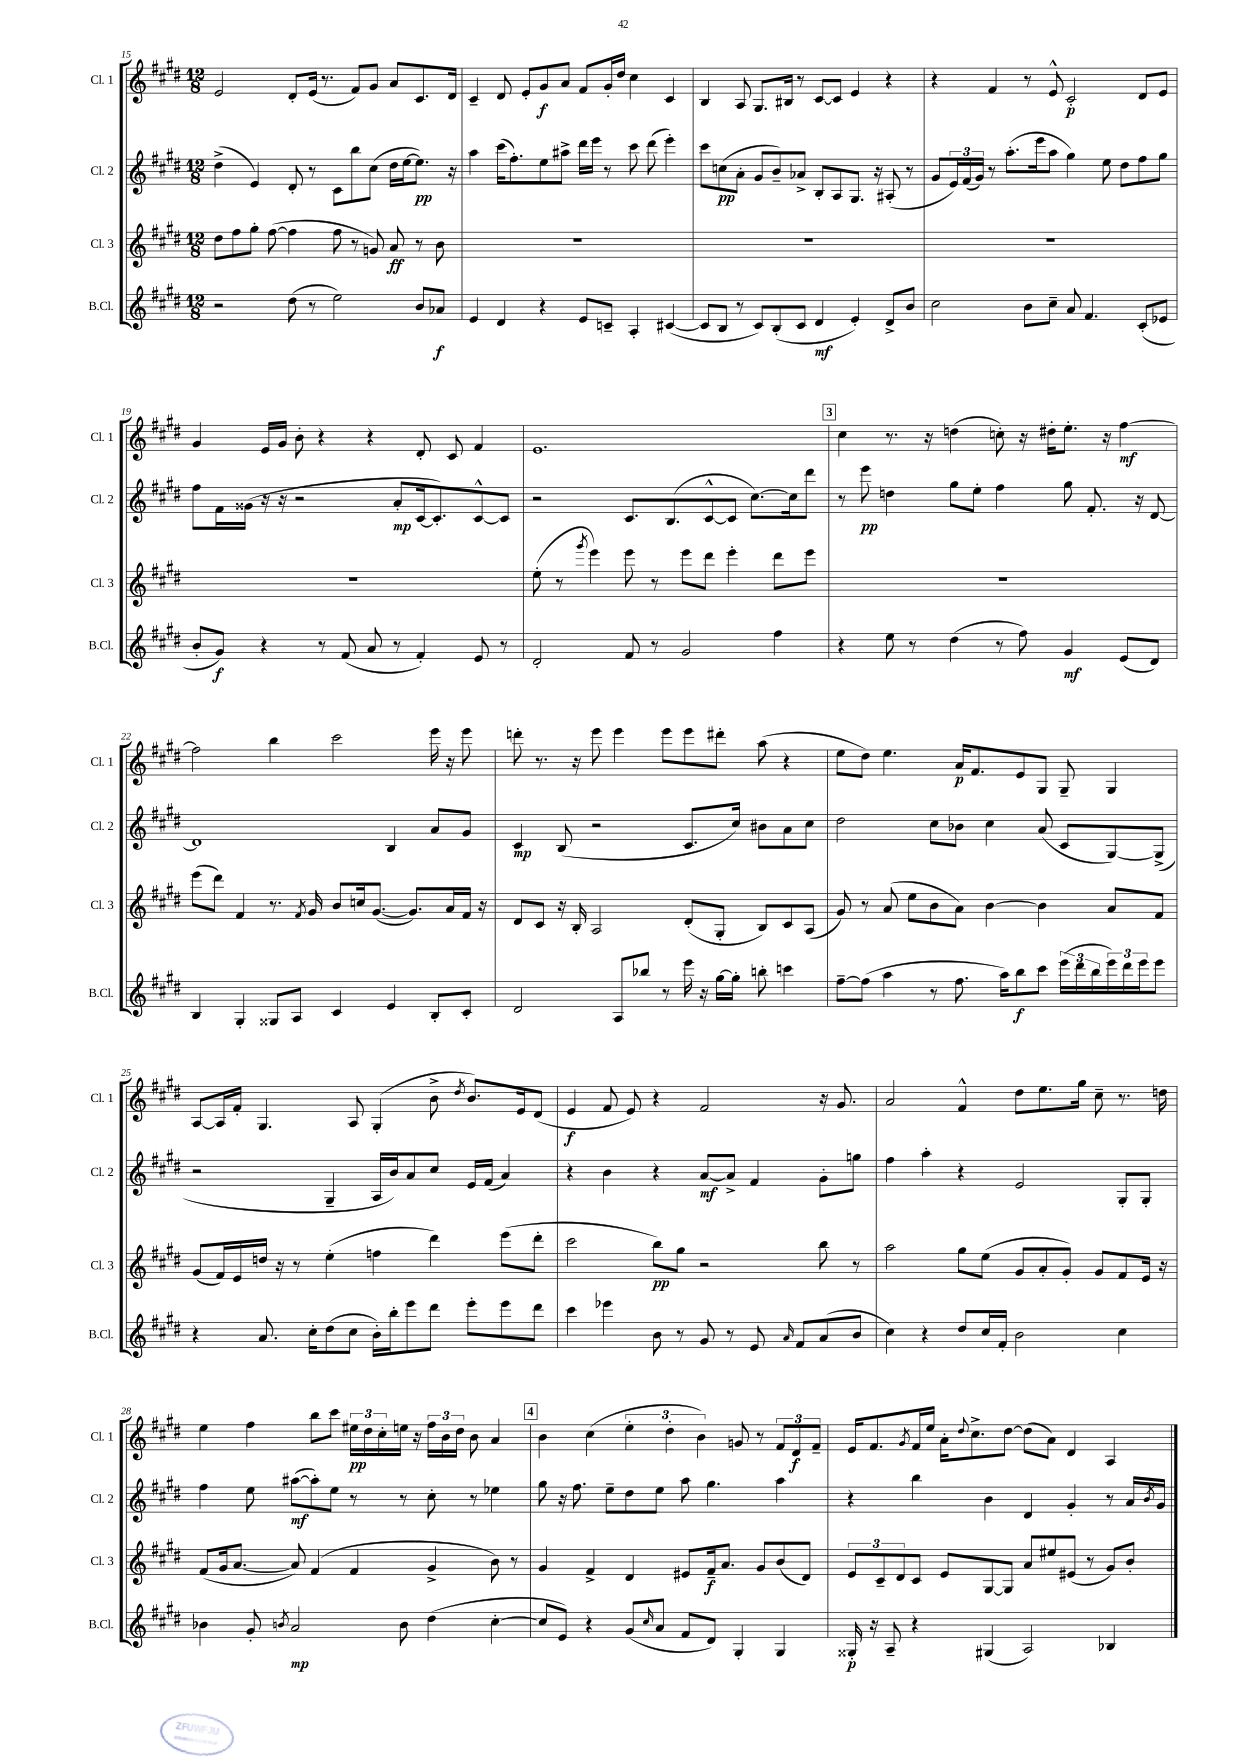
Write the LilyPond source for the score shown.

<<
\new StaffGroup <<
\new Staff = "s0" \with { instrumentName = "Cl. 1" shortInstrumentName = "Cl. 1" } {
    \clef treble \key e \major \numericTimeSignature \time 12/8
    e'2 dis'8-. e'16( r8. fis'8) gis'8 a'8 cis'8. dis'16 |
    cis'4-- dis'8 e'8-. gis'8\f a'8 fis'8 gis'16-. dis''16 cis''4 cis'4 |
    b4 a8 gis8. bis16 r8 cis'8~ cis'8 e'4 r4 |
    r4 fis'4 r8 e'8-^ cis'2-.\p dis'8 e'8 |
    gis'4 e'16 gis'16 b'8-. r4 r4 dis'8-. cis'8 fis'4 |
    e'1. |
    \mark \markup { \box "3" } cis''4 r8. r16 d''4( c''8-.) r16 dis''16-. e''8.-. r16 fis''4~\mf |
    fis''2 b''4 cis'''2 e'''16 r16 e'''8 |
    d'''8-. r8. r16 e'''8 e'''4 e'''8 e'''8 dis'''8-. a''8( r4 |
    e''8 dis''8) e''4. a'16\p fis'8. e'8 gis8 gis8-- gis4 |
    a8~ a16 fis'16-. gis4. a8 gis4-.( b'8-> \acciaccatura { dis''8 } b'8.) e'16 dis'8( |
    e'4\f fis'8 e'8) r4 fis'2 r16 gis'8. |
    a'2 fis'4-^ dis''8 e''8. gis''16 cis''8-- r8. d''16 |
    e''4 fis''4 b''8 cis'''8 \tuplet 3/2 { eis''16\pp dis''16 cis''16-. } e''16 r16 \tuplet 3/2 { fis''16 b'16 dis''16 } b'8 a'4 |
    \mark \markup { \box "4" } b'4 cis''4( \tuplet 3/2 { e''4-. dis''4-. b'4) } g'8 r8 \tuplet 3/2 { fis'8 dis'8\f fis'8-- } |
    e'16 fis'8. \acciaccatura { gis'8 } fis'16 e''16 a'16-. \appoggiatura { dis''8 } cis''8.-> dis''8~ dis''8( a'8) dis'4 a4 \bar "|." |
}
\new Staff = "s1" \with { instrumentName = "Cl. 2" shortInstrumentName = "Cl. 2" } {
    \clef treble \key e \major \numericTimeSignature \time 12/8
    dis''4->( e'4) dis'8-. r8 cis'8 b''8 cis''8( dis''16 e''16~ e''8.\pp) r16 |
    a''4 cis'''16( fis''8.-.) e''8 ais''8-> dis'''16 e'''16 r8 cis'''8 dis'''8( e'''4-.) |
    cis'''8 c''8\pp( a'8-. gis'8 b'8--) aes'8-> b8-. a8 gis8. r16 ais8-.( r8 |
    gis'8 \tuplet 3/2 { e'16) fis'16( gis'16) } r8 a''8.-.( e'''16 a''8 gis''4) e''8 dis''8 fis''8 gis''8 |
    fis''8 fis'16 gisis'16( r16 r16 r2 a'8-.\mp cis'16~ cis'8.-.) cis'8~-^ cis'8 |
    r2 cis'8. b8.( cis'8~-^ cis'8 cis''8.~) cis''16 dis'''8 |
    \mark \markup { \box "3" } r8 e'''8\pp d''4 gis''8 e''8-. fis''4 gis''8 fis'8.-. r16 dis'8~ |
    dis'1 b4 a'8 gis'8 |
    cis'4\mp b8( r2 cis'8. cis''16) bis'8 a'8 cis''8 |
    dis''2 cis''8 bes'8 cis''4 a'8( cis'8 gis8~) gis8->( |
    r2 gis4-- a16 b'16) a'8 cis''8 e'16 fis'16( a'4) |
    r4 b'4 r4 a'8~\mf a'8-> fis'4 gis'8-. g''8 |
    fis''4 a''4-. r4 e'2 gis8-. gis8-. |
    fis''4 e''8 ais''8~\mf( ais''8-.) e''8 r8 r8 cis''8-. r8 ees''4 |
    \mark \markup { \box "4" } gis''8 r16 fis''8. e''8-- dis''8 e''8 a''8 gis''4. a''4 |
    r4 b''4 b'4 dis'4 gis'4-. r8 a'16 \acciaccatura { b'8 } gis'16 \bar "|." |
}
\new Staff = "s2" \with { instrumentName = "Cl. 3" shortInstrumentName = "Cl. 3" } {
    \clef treble \key e \major \numericTimeSignature \time 12/8
    dis''8 fis''8 gis''8-. fis''8~( fis''4 fis''8 r8 g'8) a'8\ff r8 b'8 |
    R1. |
    R1. |
    R1. |
    R1. |
    e''8-.( r8 \acciaccatura { gis'''8 } e'''4) e'''8 r8 e'''8 dis'''8 e'''4-. dis'''8 e'''8 |
    \mark \markup { \box "3" } R1. |
    e'''8( dis'''8) fis'4 r8. \acciaccatura { fis'8 } gis'16 b'8 c''16 gis'8.~( gis'8.) a'16 fis'16 r16 |
    dis'8 cis'8 r16 b16-. a2 dis'8-.( gis8-. b8) cis'8 a8( |
    gis'8) r8 a'8( e''8 b'8 a'8) b'4~ b'4 a'8 fis'8 |
    gis'8( fis'16) e'16 d''16 r16 r8 e''4-.( f''4 dis'''4) e'''8( dis'''8-. |
    cis'''2 b''8\pp) gis''8 r2 b''8 r8 |
    a''2 gis''8 e''8( gis'8 a'8-. gis'8-.) gis'8 fis'8 e'16 r16 |
    fis'8( gis'16 a'8.~ a'8) fis'4( fis'4 gis'4-> b'8) r8 |
    \mark \markup { \box "4" } gis'4 fis'4-> dis'4 eis'8 fis'16--\f a'8. gis'8 b'8( dis'8) |
    \tuplet 3/2 { e'8 cis'8-- dis'8 } cis'8 e'8 gis8~ gis8 a'8 eis''8 eis'8( r8 gis'8) b'8-. \bar "|." |
}
\new Staff = "s3" \with { instrumentName = "B.Cl." shortInstrumentName = "B.Cl." } {
    \clef treble \key e \major \numericTimeSignature \time 12/8
    r2 dis''8( r8 e''2) b'8 aes'8\f |
    e'4 dis'4 r4 e'8 c'8-- a4-. cis'4~( |
    cis'8 b8 r8 cis'8) b8-.( cis'8 dis'4\mf e'4-.) dis'8-> b'8 |
    cis''2 b'8 cis''8-- a'8 fis'4. cis'8-.( ees'8 |
    b'8-. gis'8\f) r4 r8 fis'8( a'8 r8 fis'4-.) e'8 r8 |
    dis'2-. fis'8 r8 gis'2 fis''4 |
    \mark \markup { \box "3" } r4 e''8 r8 dis''4( r8 fis''8) gis'4\mf e'8( dis'8) |
    b4 gis4-. gisis8 a8 cis'4 e'4 b8-. cis'8-. |
    dis'2 a8 bes''8 r8 e'''16 r16 gis''16~ gis''16-. b''8-. c'''4 |
    fis''8~-- fis''8( a''4 r8 fis''8. a''16) b''8\f cis'''8 \tuplet 3/2 { e'''16( dis'''16 b''16 } \tuplet 3/2 { e'''16) dis'''16 e'''16 } e'''8 |
    r4 a'8. cis''16-. dis''8( cis''8 b'16-.) b''16-. e'''8 dis'''8 e'''8-. e'''8 dis'''8 |
    cis'''4 ees'''4 b'8 r8 gis'8 r8 e'8 \grace { a'16 } fis'8 a'8( b'8 |
    cis''4) r4 dis''8 cis''16 fis'16-. b'2 cis''4 |
    bes'4 gis'8-. \acciaccatura { b'8 } a'2\mp b'8 dis''4( cis''4~-. |
    \mark \markup { \box "4" } cis''8 e'8) r4 gis'8( \grace { cis''16 } a'8 fis'8 dis'8) gis4-. gis4 |
    gisis16-.\p r16 a8-- r4 gis4( a2) bes4 \bar "|." |
}
>>
>>
\layout { \context { \Score currentBarNumber = #15 } }
